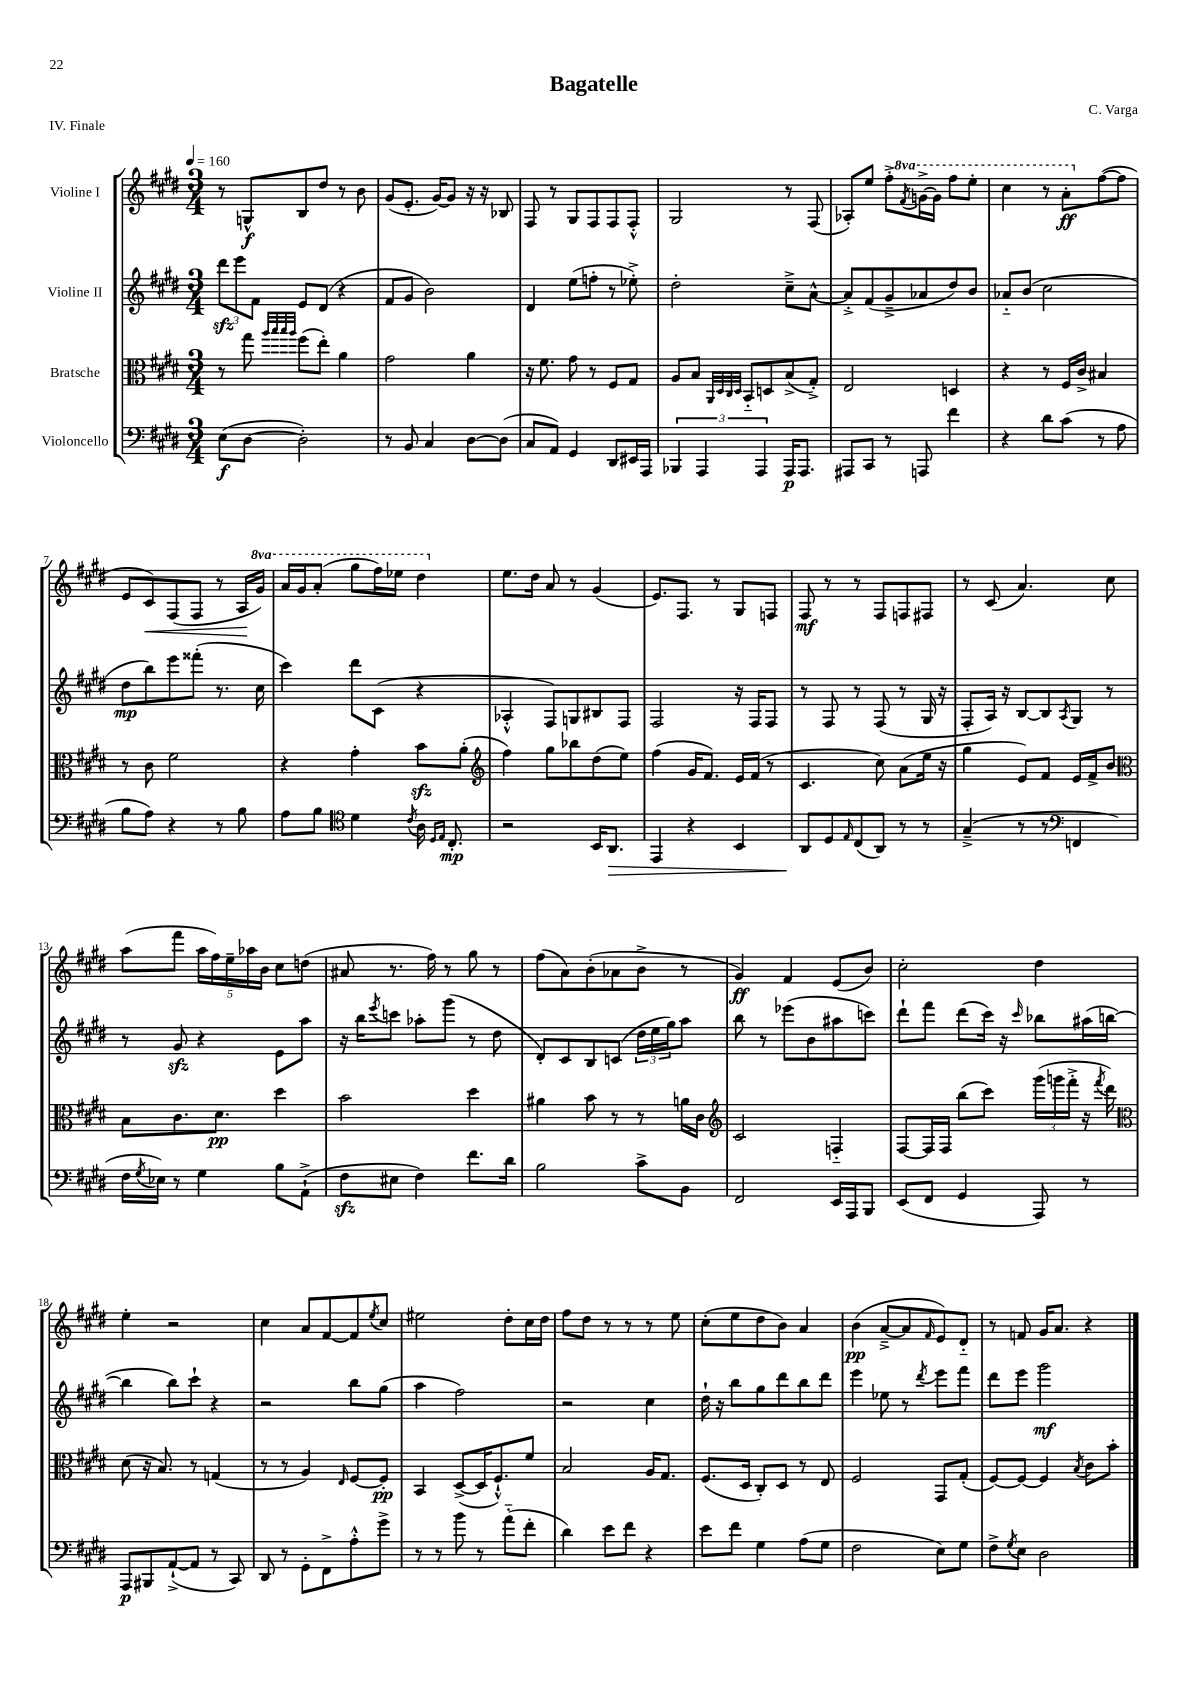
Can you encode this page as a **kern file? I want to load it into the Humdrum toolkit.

**kern	**kern	**kern	**kern
*staff4	*staff3	*staff2	*staff1
*clefF4	*clefC3	*clefG2	*clefG2
*k[f#c#g#d#]	*k[f#c#g#d#]	*k[f#c#g#d#]	*k[f#c#g#d#]
*M3/4	*M3/4	*M3/4	*M3/4
*MM160	*MM160	*MM160	*MM160
(8E\L	8r	12ddd#\L	8r
.	.	12eee\	.
[8D#\J	8gg#\	.	8G^^/L
.	.	12f#\J	.
.	32qqaa/LLL	.	.
.	32qqbb/	.	.
.	32qqbb/	.	.
.	32qqaa/JJJ	.	.
2D#'\])	(8ff#\L	8e/L	8B/
.	8ee'\J)	(8d#/J	8dd#/J
.	4a\	4r	8r
.	.	.	8b\
=	=	=	=
8r	2g#\	8f#/L	(8g#/L
8BB/	.	8g#/J	8.e'/J
4C#/	.	2b\)	.
.	.	.	[16g#/LK)
.	.	.	8g#/]J
[8D#\L	4a\	.	16r
.	.	.	16r
(8D#\]J	.	.	8B-/
=	=	=	=
8C#/L	16r	4d#/	8F#/
.	8.f#\	.	.
8AA/J)	.	.	8r
4GG#/	8g#\	(8ee\L	8G#/L
.	8r	8ff'\J	8F#/
8DD#/L	8F#/L	8r	8F#/
16EE#/L	8G#/J	8ee-'^\)	8F#'^^/J
16AAA/JJ	.	.	.
=	=	=	=
6BBB-/	8A/L	2dd#'\	2G#/
.	8B/J	.	.
6AAA/	.	.	.
.	32qqAA/LLL	.	.
.	32qqD#/	.	.
.	32qqC#/	.	.
.	32qqD#/JJJ	.	.
.	8BB'~/L	.	.
6AAA/	.	.	.
.	8D/	.	.
16AAA/LK	(8B^/	8cc#~^\L	8r
8.AAA/J	.	.	.
.	8G#'^/J)	[8a^^\J	(8F#/
=	=	=	=
8AAA#/L	2E/	8a'^/]L	8A-'/L)
8CC#/J	.	(8f#/	8ee/J
8r	.	8g#~^/	8ff#'^\L
.	.	.	8qff#/
8AAA/	.	8a-/	[16gg^\L
.	.	.	16gg\]JJ
4f#\	4D/	8dd#/)	8fff#\L
.	.	8b/J	8eee'\J
=	=	=	=
4r	4r	8a-'~/L	4ccc#\
.	.	(8b/J	.
8d#\L	8r	2cc#\	8r
(8c#\J	16F#/LL	.	8aa'\L
.	16c#^/JJ	.	.
8r	4B#/	.	([8ff#\
8A\	.	.	8ff#\]J
=	=	=	=
8B\L	8r	8dd#\L	8e/L
8A\J)	8c#\	8bb\)	8c#/)
4r	2f#\	8eee\	(8F#/
.	.	(8fff##'\J	8F#/J
8r	.	8.r	8r
8B\	.	.	16A/LL
.	.	16cc#\	16gg#/JJ)
=	=	=	=
8A\L	4r	4ccc#\)	16aa/LL
.	.	.	16gg#/J
8B\J	.	.	(8aa'/J
*clefC4	*	*	*
4d#\	4g#'\	8ddd#\L	8ggg#\L
.	.	(8c#\J	16fff#\L)
.	.	.	16eee-\JJ
8qc#/	.	.	.
16A\	8b\L	4r	4ddd#\
16qqD#/LL	.	.	.
16qqE/JJ	.	.	.
8.C#'/	.	.	.
.	(8a'\J	.	.
=	=	=	=
*	*clefG2	*	*
2r	4ff#\)	4A-'^^/	8.ee\L
.	.	.	16dd#\Jk
.	8gg#\L	8F#/L)	8a/
.	8bb-\	8G/	8r
16BB/LK	(8dd#\	8B#/	(4g#/
8.AA/J	.	.	.
.	8ee\J)	8F#/J	.
=	=	=	=
4EE/	(4ff#\	2F#/	8.e/L)
.	.	.	8.F#/J
4r	16g#/LK	.	.
.	8.f#/J)	.	.
.	.	.	8r
4BB/	16e/LL	16r	8G#/L
.	(16f#/JJ	16F#/LK	.
.	8r	8F#/J	8F/J
=	=	=	=
8AA/L	4.c#/	8r	8F#/
8D#/	.	8F#/	8r
16qqE/	.	.	.
(8C#/	.	8r	8r
8AA/J)	8cc#\)	(8F#/	8F#/L
8r	(8a\L	8r	8F/
8r	16ee\Jk	16G#/	8F#/J
.	16r	16r	.
=	=	=	=
(4G#~^/	4gg#\	8F#'/L	8r
.	.	16A/Jk)	(8c#/
.	.	16r	.
8r	8e/L)	[8B/L	4.a/)
8r	8f#/J	8B/]	.
*clefF4	*	*	*
.	.	8qA/	.
4FF/	16e/LL	8G#/J	.
.	16f#^/J	.	.
.	8b/J	8r	8cc#\
=	=	=	=
*	*clefC3	*	*
16F#\LL	8B\L	8r	(8aa\L
8qG#/	.	.	.
16E-\JJ)	.	.	.
8r	8.c#\	8g#/	8fff#\J
4G#\	.	4r	20aa\LL
.	.	.	20ff#\)
.	8.d#\J	.	.
.	.	.	20ee~\
.	.	.	20aa-\
.	.	.	20b\JJ
8B\L	4dd#\	8e\L	8cc#\L
(8AA`^\J	.	8aa\J	(8dd\J
=	=	=	=
8F#\L	2b\	16r	8a#/
.	.	16bb\LK	.
.	.	8qeee/	.
8E#\J	.	8ccc\J	8.r
4F#\)	.	8aa-'\L	.
.	.	.	16ff#\)
.	.	(8ggg#\J	8r
8.f#\L	4dd#\	8r	8gg#\
.	.	8dd#\	8r
16d#\Jk	.	.	.
=	=	=	=
2B\	4a#\	8d#'/L)	(8ff#\L
.	.	8c#/	8a\)
.	8b\	8B/	(8b'\
.	8r	(8c/J	8a-\
8c#^\L	8r	24dd#\LL	8b^\J
.	.	24ee\	.
.	.	24gg#\J)	.
8BB\J	16a\LL	8aa\J	8r
.	16c#\JJ	.	.
=	=	=	=
*	*clefG2	*	*
2FF#/	2c#/	8bb\	4g#/)
.	.	8r	.
.	.	(8eee-\L	4f#/
.	.	8b\	.
16EE/LL	4F'~/	8aa#\	(8e/L
16AAA/J	.	.	.
8BBB/J	.	8ccc\J)	8b/J)
=	=	=	=
(8EE/L	[8F#/L	8ddd#`\L	2cc#'\
8FF#/J	16F#/]L	8fff#\J	.
.	16F#/JJ	.	.
4GG#/	(8bb\L	(8ddd#\L	.
.	8ccc#\J)	16ccc#\Jk)	.
.	.	16r	.
.	.	16qqccc#/	.
8AAA/)	(24ggg#\LL	8bb-\L	4dd#\
.	24ggg\	.	.
.	24fff#'^\JJ	.	.
8r	16r	(16aa#\L	.
.	8qfff#/	.	.
.	16ddd#\)	[16bb\JJ	.
=	=	=	=
*	*clefC3	*	*
8AAA/L	(8d#\	4bb\]	4ee'\
8BBB#/	16r	.	.
.	8.B/)	.	.
([8AA`^/	.	8bb\L)	2r
8AA/]J	8r	8ccc#`\J	.
8r	(4G/	4r	.
8CC#/)	.	.	.
=	=	=	=
8DD#/	8r	2r	4cc#\
8r	8r	.	.
8GG#'\L	4A/)	.	8a/L
8FF#^\	.	.	[8f#/
.	16qqE/	.	.
8A'^^\	[8F#/L	8bb\L	8f#/]
.	.	.	8qee/
8g#^\J	8F#'/]J	(8gg#\J	8cc#/J
=	=	=	=
8r	4BB/	4aa\	2ee#\
8r	.	.	.
8b\	([8D#^/L	2ff#\)	.
8r	16D#/]K	.	.
.	8.F#`^^/)	.	.
(8a'~\L	.	.	8dd#'\L
8f#'\J	8f#/J	.	16cc#\L
.	.	.	16dd#\JJ
=	=	=	=
4d#\)	2B/	2r	8ff#\L
.	.	.	8dd#\J
8e\L	.	.	8r
8f#\J	.	.	8r
4r	16A/LK	4cc#\	8r
.	8.G#/J	.	.
.	.	.	8ee\
=	=	=	=
8e\L	(8.F#/L	16dd#`\	(8cc#'\L
.	.	16r	.
8f#\J	.	8bb\L	8ee\
.	16D#/Jk	.	.
4G#\	8C#'/L)	8gg#\	8dd#\
.	8D#/J	8ddd#\	8b\J)
(8A\L	8r	8bb\	4a/
8G#\J	8E/	8ddd#\J	.
=	=	=	=
2F#\	2F#/	4eee\	(4b\
.	.	8ee-\	[8a~^/L
.	.	8r	8a/]
.	.	8qddd#/	16qqf#/
8E\L)	8GG#/L	8eee\L	8e/)
8G#\J	(8G#'/J	8fff#\J	8d#'~/J
=	=	=	=
8F#^\L	[8F#/L)	8ddd#\L	8r
8qG#/	.	.	.
8E\J	8F#/_J	8eee\J	8f/
2D#\	4F#/]	2ggg#\	16g#/LK
.	.	.	8.a/J
.	8qB/	.	.
.	8c#\L	.	4r
.	8b'\J	.	.
==	==	==	==
*-	*-	*-	*-
